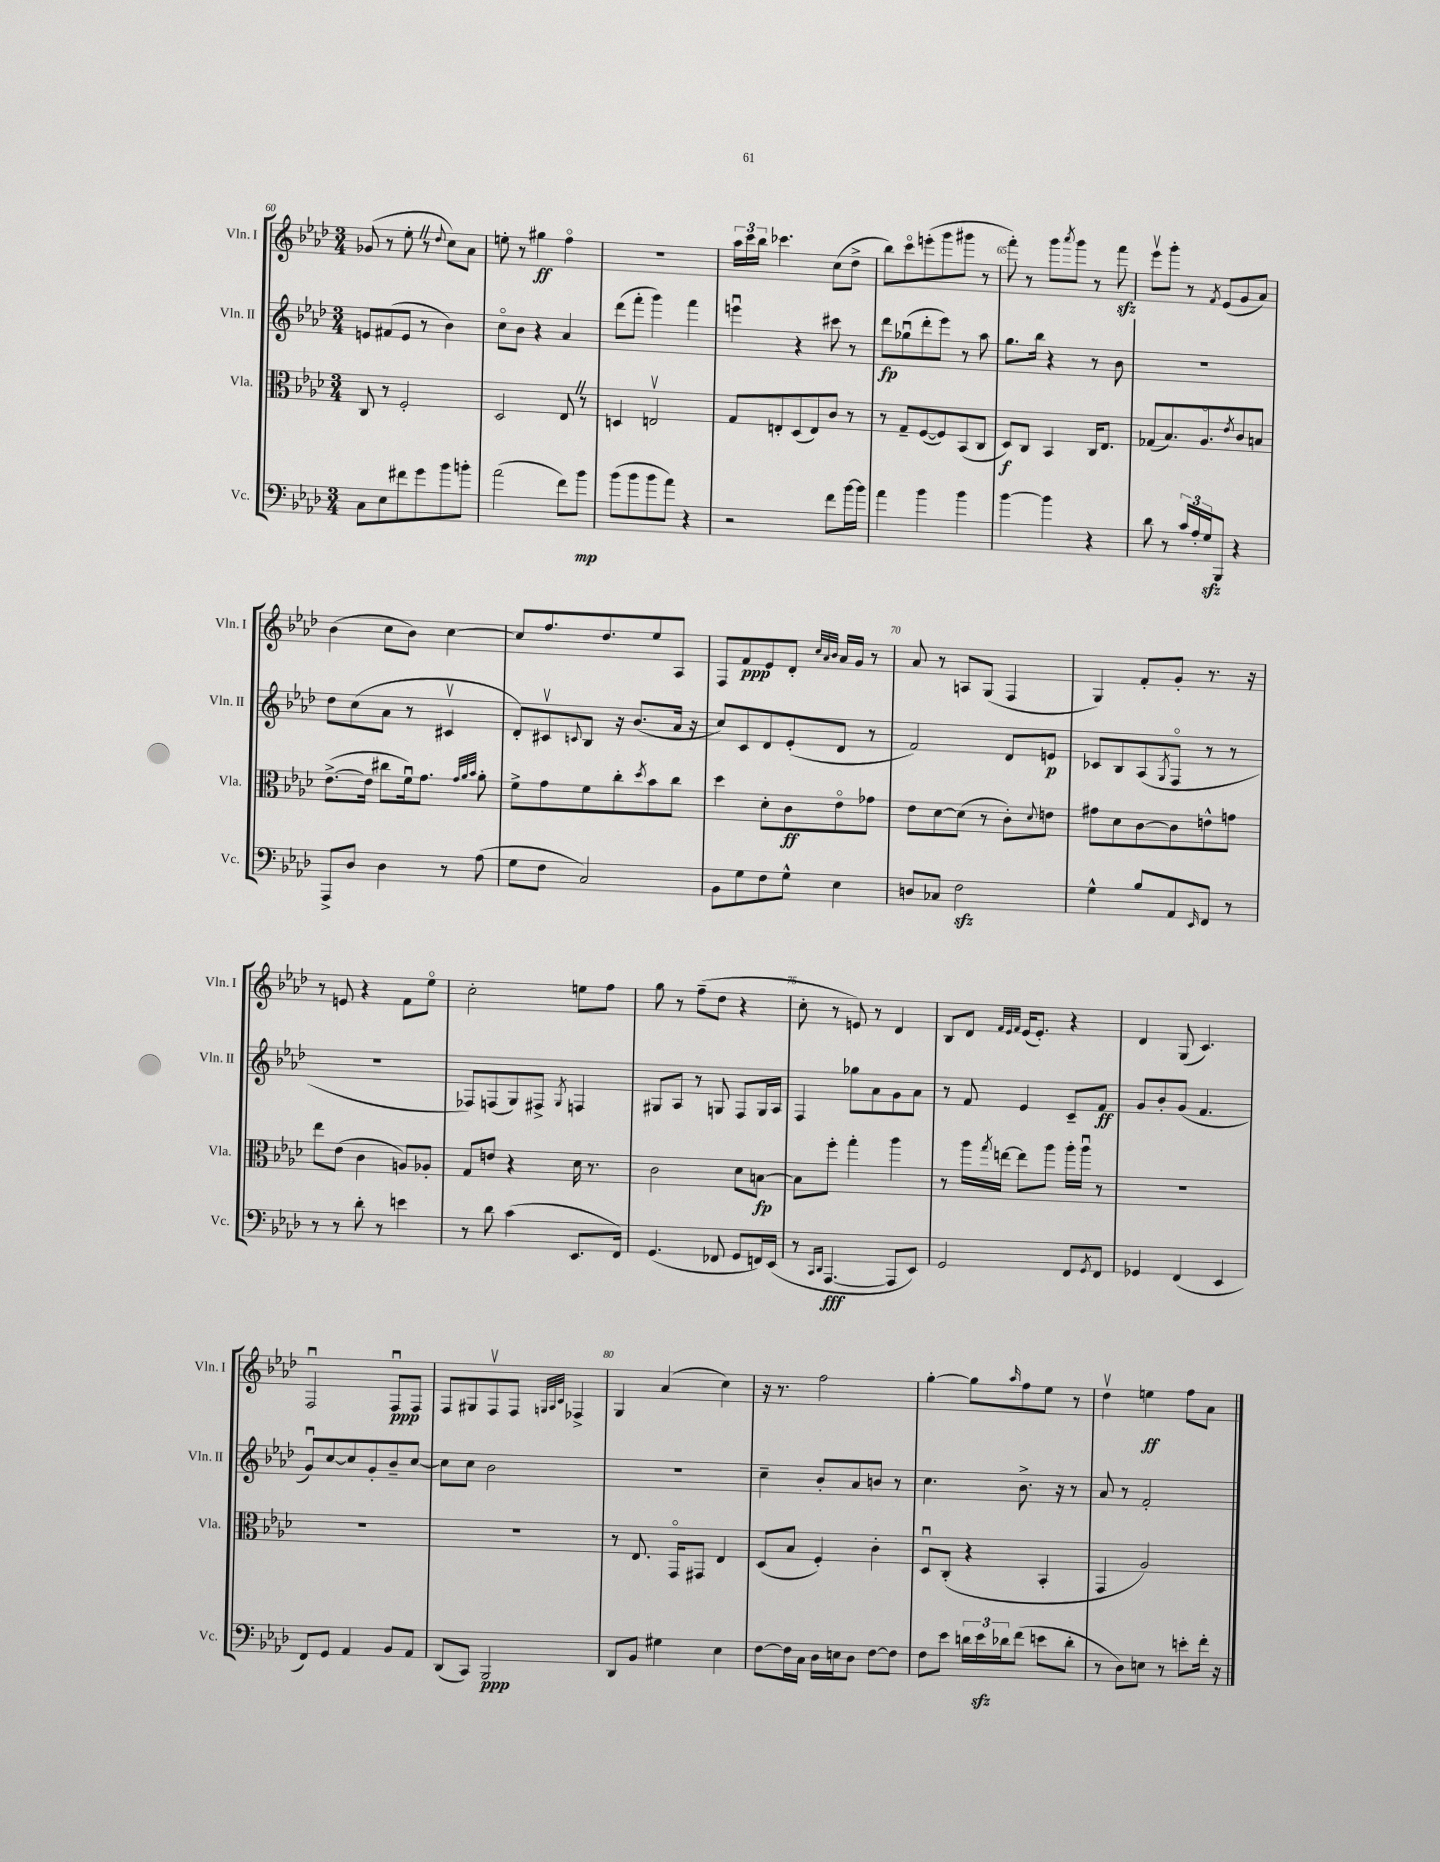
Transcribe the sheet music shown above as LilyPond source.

<<
\new StaffGroup <<
\new Staff = "s0" \with { instrumentName = "Vln. I" shortInstrumentName = "Vln. I" } {
    \clef treble \key aes \major \numericTimeSignature \time 3/4
    ges'8( r8 ees''8-. \once \override BreathingSign.text = \markup { \musicglyph "scripts.caesura.straight" } \breathe r8 \appoggiatura { des''8 } c''8) aes'8 |
    e''8-. r8 gis''4\ff f''4\flageolet |
    R2. |
    \tuplet 3/2 { aes''16 c'''16 bes''16 } ces'''4. c''8( des''8-> |
    bes''8) c'''8\flageolet e'''8-.( g'''8 gis'''8 r8 |
    f'''8-.) r8 g'''8 \acciaccatura { aes'''8 } g'''8 r8 f'''8\sfz |
    ees'''8\upbow g'''8-. r8 \acciaccatura { f'8 } ees'8( g'8 aes'8) |
    bes'4( c''8 bes'8) c''4~ |
    c''8 f''8. des''8. ees''8 aes8 |
    f8 f'8\ppp ees'8 des'8-. \grace { c''32 aes'32 bes'32 } aes'16 g'16 r8 |
    aes'8 r8 a8 g8( f4 |
    g4) f'8-. g'8-. r8. r16 |
    r8 e'8 r4 f'8 ees''8\flageolet |
    c''2-. e''8 f''8 |
    g''8 r8 f''8--( des''8 r4 |
    c''8-. r8 e'8) r8 des'4 |
    bes8 des'8 \grace { f'32 ees'32 f'32 } ees'16( ees'8.-.) r4 |
    des'4 g8( c'4.) |
    f2\downbow f8\downbow\ppp f8 |
    f8 gis8 f8\upbow f8 \grace { g32 aes32 c'32 } fes4-> |
    g4 aes'4( c''4) |
    r16 r8. f''2 |
    g''4~-. g''8 \grace { aes''16 } f''8 ees''8 r8 |
    des''4\upbow e''4\ff f''8 aes'8 \bar "|." |
}
\new Staff = "s1" \with { instrumentName = "Vln. II" shortInstrumentName = "Vln. II" } {
    \clef treble \key aes \major \numericTimeSignature \time 3/4
    e'8 fis'8( e'8 r8 bes'4) |
    c''8\flageolet bes'8 r4 aes'4 |
    des'''8( f'''8-. g'''4) f'''4 |
    e'''4\downbow r4 cis'''8 r8 |
    des'''8\fp ges''8\downbow( des'''8-. ees'''8) r8 aes''8 |
    g''8. bes''16 r4 r8 bes'8 |
    R2. |
    des''8 c''8( aes'8 r8 cis'4\upbow |
    des'8-.) cis'8\upbow \appoggiatura { c'8 } bes8 r16 bes'8.( aes'16 r16 |
    c''8) c'8 des'8 ees'8-.( des'8 r8 |
    f'2) des'8 e'8\p |
    ces'8 bes8 aes8( \acciaccatura { g8 } f8\flageolet r8 r8 |
    R2. |
    fes8) f8( g8) fis8-> \acciaccatura { g8 } f4 |
    gis8 aes8 r8 g8 f8 g16 aes16 |
    f4 ges''8 aes'8 g'8 aes'8 |
    r8 f'8 ees'4 c'8-- f'8\ff |
    g'8 bes'8-. g'8( f'4. |
    g'8\downbow) c''8~ c''8 g'8-. bes'8-- c''8~ |
    c''8 c''8 bes'2 |
    R2. |
    c''4-- bes'8-. aes'8 b'8 r8 |
    c''4. bes'8.-> r16 r8 |
    aes'8 r8 f'2-. \bar "|." |
}
\new Staff = "s2" \with { instrumentName = "Vla." shortInstrumentName = "Vla." } {
    \clef alto \key aes \major \numericTimeSignature \time 3/4
    c8 r8 f2-. |
    des2 ees8 \once \override BreathingSign.text = \markup { \musicglyph "scripts.caesura.straight" } \breathe r8 |
    d4 e2\upbow |
    g8 e8-. des8( e8) c'8 r8 |
    r8 g8-- f8~( f8) bes,8( c8 |
    des8\f) c8 bes,4 c16 ees8. |
    ges8( bes8.) aes8.\flageolet \acciaccatura { ees'8 } c'8 b8 |
    ees'8.~->( ees'16 cis''8 f'16\downbow) g'8. \grace { g'32 aes'32 bes'32 } aes'8-. |
    f'8-> g'8 f'8 c''8-. \acciaccatura { des''8 } bes'8 c''8 |
    des''4 des'8-. c'8\ff ees'8\flageolet ges'8 |
    ees'8 des'8~ des'8( r8 c'8-.) \appoggiatura { des'8 } e'8 |
    gis'8 des'8 c'8~ c'8 e'8-^ g'8 |
    ees''8 ees'8( c'4 a8) aes8-. |
    g8 e'8 r4 des'16 r8. |
    c'2 des'8 b8~\fp |
    b8 f''8-. g''4-. aes''4 |
    r8 aes''16 \acciaccatura { g''8 } e''16~ e''8 aes''8 aes''16-. aes''16\downbow r8 |
    R2. |
    R2. |
    R2. |
    r8 ees8. g,16\flageolet gis,8 ees4 |
    des8( bes8 f4-.) c'4-. |
    des8\downbow c8-.( r4 bes,4-. |
    g,4 aes2) \bar "|." |
}
\new Staff = "s3" \with { instrumentName = "Vc." shortInstrumentName = "Vc." } {
    \clef bass \key aes \major \numericTimeSignature \time 3/4
    c8 ees8 fis'8 g'8 bes'8 b'8-. |
    aes'2( f'8) bes'8\mp |
    bes'8( bes'8 bes'8 aes'8) r4 |
    r2 f'8 bes'16~ bes'16 |
    aes'4 bes'4 bes'4 |
    bes'4~ bes'4 r4 |
    des'8 r8 \tuplet 3/2 { c'16 aes16-. g16\sfz } bes,,8 r4 |
    aes,,8-> des8 des4 r8 aes8( |
    g8 f8 c2) |
    bes,8 g8 f8 g8-^ ees4 |
    d8 ces8 f2\sfz |
    g4-^ bes8 aes,8 \grace { ees,16 } f,8 r8 |
    r8 r8 des'8-. r8 e'4 |
    r8 des'8 c'4( ees,8. f,16) |
    g,4.( fes,8 g,8 f,16) ees,16( |
    r8 \grace { c,16 des,16 } aes,,4.~\fff aes,,8 ees,8) |
    g,2 f,8 \acciaccatura { g,8 } f,8 |
    ges,4 f,4( ees,4 |
    f,8) g,8 aes,4 bes,8 aes,8 |
    des,8( c,8) bes,,2\ppp |
    des,8 bes,8 gis4 ees4 |
    f8~ f16 c16 des16 e16 des8 f8~ f8 |
    f8 ees'8 \tuplet 3/2 { d'16 ees'16\sfz des'16 } f'8( e'8 des'8-. |
    r8 des8) e8 r8 e'8-. f'16-. r16 \bar "|." |
}
>>
>>
\layout { \context { \Score currentBarNumber = #60 \override BarNumber.break-visibility = ##(#f #t #t) barNumberVisibility = #(every-nth-bar-number-visible 5) } }
